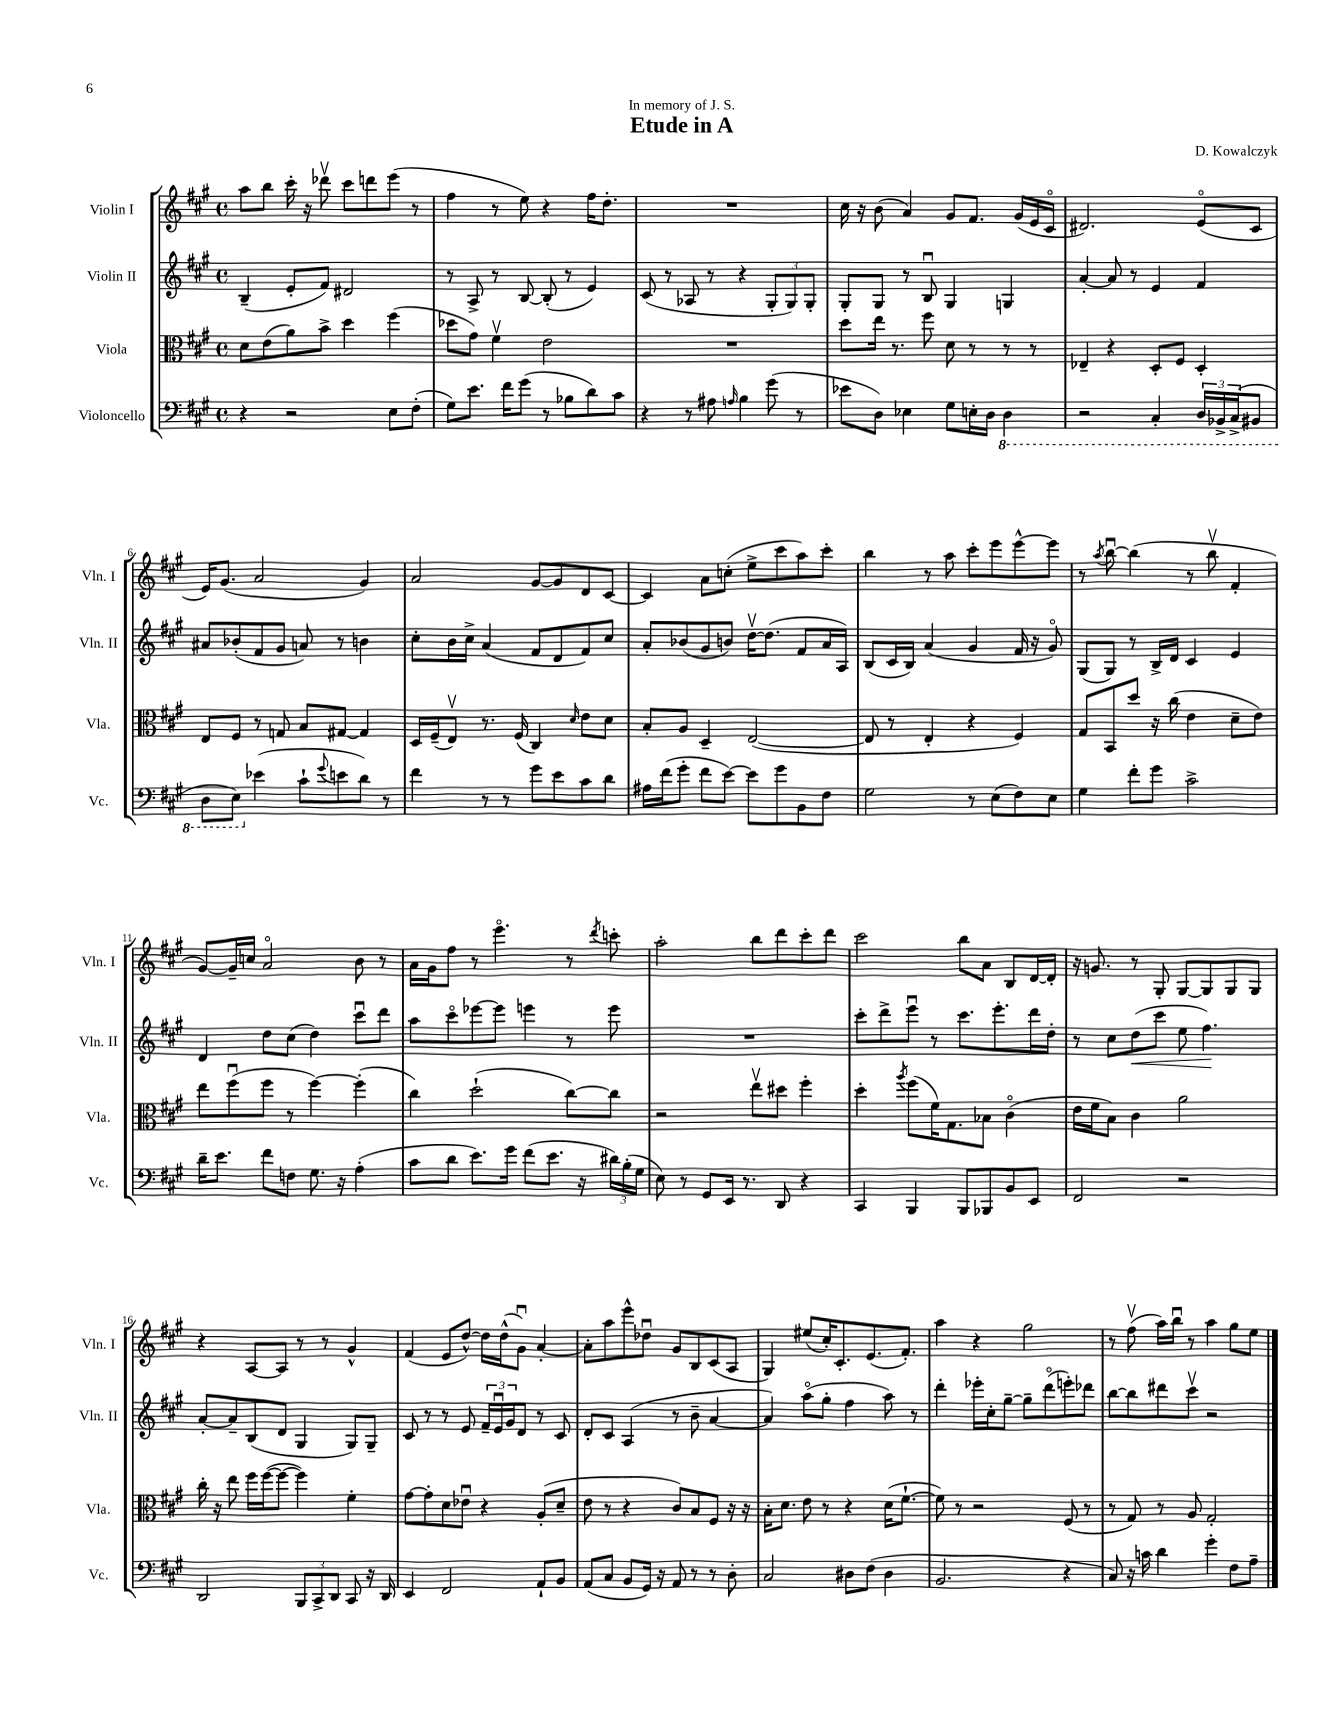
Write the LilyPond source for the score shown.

\header { title = "Etude in A" composer = "D. Kowalczyk" dedication = "In memory of J. S." }
<<
\new StaffGroup <<
\new Staff = "s0" \with { instrumentName = "Violin I" shortInstrumentName = "Vln. I" } {
    \clef treble \key a \major \defaultTimeSignature \time 4/4
    a''8 b''8 cis'''16-. r16 des'''8\upbow cis'''8 d'''8 e'''8( r8 |
    fis''4 r8 e''8) r4 fis''16 d''8.-. |
    R1 |
    cis''16 r16 b'8( a'4) gis'8 fis'8. gis'16( e'16 cis'16\flageolet |
    dis'2.) e'8\flageolet( cis'8 |
    e'16) gis'8.( a'2 gis'4) |
    a'2 gis'8~ gis'8 d'8 cis'8~ |
    cis'4 a'8 c''8-.( e''8-> cis'''8 a''8) cis'''8-. |
    b''4 r8 a''8 cis'''8-. e'''8 e'''8~-^ e'''8 |
    r8 \acciaccatura { a''8 } b''8~\downbow b''4( r8 b''8\upbow fis'4-. |
    gis'8~) gis'16-- c''16 a'2\flageolet b'8 r8 |
    a'16 gis'16 fis''8 r8 e'''4.\flageolet r8 \acciaccatura { d'''8 } c'''8-. |
    a''2-. b''8 d'''8 cis'''8-. d'''8 |
    cis'''2 b''8 a'8 b8 d'16~ d'16-. |
    r16 g'8. r8 gis8-. gis8~ gis8 gis8 gis8 |
    r4 a8~ a8 r8 r8 gis'4-^ |
    fis'4( e'8 d''8~-^) d''16 d''16-^( gis'8\downbow) a'4~-. |
    a'8-. a''8 e'''8-^ des''8\downbow gis'8 b8 cis'8( a8 |
    gis4) eis''8( cis''16-.) cis'8.-. e'8.( fis'8.-.) |
    a''4 r4 gis''2 |
    r8 fis''8\upbow( a''16) b''16\downbow r8 a''4 gis''8 e''8 \bar "|." |
}
\new Staff = "s1" \with { instrumentName = "Violin II" shortInstrumentName = "Vln. II" } {
    \clef treble \key a \major \defaultTimeSignature \time 4/4
    b4--( e'8-. fis'8) dis'2 |
    r8 a8-> r8 b8~ b8-.( r8 e'4) |
    cis'8( r8 aes8 r8 r4 \tuplet 3/2 { gis8-. gis8) gis8-. } |
    gis8-. gis8 r8 b8\downbow gis4 g4 |
    a'4~-. a'8 r8 e'4 fis'4 |
    ais'8 bes'8-.( fis'8 gis'8 a'8) r8 b'4 |
    cis''8-. b'16 cis''16-> a'4( fis'8 d'8 fis'8) cis''8 |
    a'8-. bes'8( gis'8 b'8) d''16~\upbow d''8.( fis'8 a'16 a16) |
    b8( cis'16 b16) a'4( gis'4 fis'16 r16 gis'8\flageolet) |
    gis8( gis8) r8 b16-> d'16 cis'4 e'4 |
    d'4 d''8 cis''8( d''4) cis'''8\downbow d'''8 |
    a''8 cis'''8\flageolet ees'''8~ ees'''8 e'''4 r8 e'''8 |
    R1 |
    cis'''8-. d'''8-> e'''8\downbow r8 cis'''8. e'''8.-. d'''16 d''16-. |
    r8 cis''8 d''8\<( cis'''8 e''8 fis''4.\!) |
    a'8~-. a'8-- b8( d'8 gis4 gis8) gis8-- |
    cis'8 r8 r8 e'8 \tuplet 3/2 { fis'16-- e'16\downbow gis'16 } d'8 r8 cis'8 |
    d'8-. cis'8 a4( r8 b'8-- a'4~ |
    a'4) a''8\flageolet( gis''8-. fis''4 a''8) r8 |
    d'''4-. ees'''16-. cis''16-. gis''8~-- gis''8-- d'''8\flageolet( e'''8-.) des'''8 |
    b''8~ b''8 dis'''8 cis'''8\upbow r2 \bar "|." |
}
\new Staff = "s2" \with { instrumentName = "Viola" shortInstrumentName = "Vla." } {
    \clef alto \key a \major \defaultTimeSignature \time 4/4
    d'8 e'8( a'8) b'8-> d''4 fis''4( |
    des''8 gis'8) fis'4\upbow e'2 |
    R1 |
    d''8 e''16 r8. fis''8 d'8 r8 r8 r8 |
    ees4-- r4 d8-. fis8 d4-. |
    e8 fis8 r8 g8 b8 gis8~ gis4 |
    d16 fis16--( e8\upbow) r8. fis16( cis4) \grace { d'16 } e'8 d'8 |
    b8-. a8 d4-- e2~( |
    e8 r8 e4-. r4 fis4) |
    gis8 b,8 d''8 r16 cis''16( e'4 d'8-- e'8) |
    e''8 fis''8\downbow( fis''8 r8 fis''4~) fis''4-.( |
    cis''4) d''2-!( cis''8~) cis''8 |
    r2 e''8\upbow dis''8 fis''4-. |
    d''4-. \acciaccatura { a''8 } fis''8( fis'16) gis8. bes8 cis'4\flageolet( |
    e'16 fis'16 b8) cis'4 a'2 |
    cis''16-. r16 e''8 fis''16 fis''16~( fis''8~ fis''4) fis'4-. |
    gis'8~ gis'8-. d'8 ees'8\downbow r4 a8-.( d'8-- |
    e'8 r8 r4 cis'8) b8 fis8 r16 r16 |
    b16-. d'8. e'8 r8 r4 d'16( fis'8.~-! |
    fis'8) r8 r2 fis8( r8 |
    r8 gis8) r8 a8 gis2-. \bar "|." |
}
\new Staff = "s3" \with { instrumentName = "Violoncello" shortInstrumentName = "Vc." } {
    \clef bass \key a \major \defaultTimeSignature \time 4/4
    r4 r2 e8 fis8-.( |
    gis8) e'8. fis'16 gis'8( r8 bes8 d'8) cis'8 |
    r4 r8 ais8 \grace { a16 } b4 gis'8( r8 |
    ees'8 d8) ees4 gis8 e16-. d16 \ottava #-1 d,4 |
    r2 cis,4-. \tuplet 3/2 { d,16 bes,,16-> cis,16->( } bis,,8 |
    d,8 e,8) \ottava #0 ees'4( cis'8-! \appoggiatura { gis'8 } e'8 d'8) r8 |
    fis'4 r8 r8 gis'8 e'8 cis'8 d'8 |
    ais16 fis'16( gis'8-. fis'8 e'8~) e'8 gis'8 b,8 fis8 |
    gis2 r8 e8( fis8) e8 |
    gis4 fis'8-. gis'8 cis'2-> |
    d'16-- e'8. fis'8 f8 gis8. r16 a4-.( |
    cis'8 d'8 e'8.) gis'16 fis'8( e'8. r16 \tuplet 3/2 { dis'16) b16-.( gis16 } |
    e8) r8 gis,8 e,16 r8. d,8 r4 |
    cis,4 b,,4 b,,8 bes,,8 b,8 e,8 |
    fis,2 r2 |
    d,2 \tuplet 3/2 { b,,8 cis,8-> d,8 } cis,8 r16 d,16 |
    e,4 fis,2 a,8-! b,8 |
    a,8( cis8 b,8 gis,16) r16 a,8 r8 r8 d8-. |
    cis2 dis8 fis8( dis4 |
    b,2. r4 |
    cis8) r16 c'16 d'4 gis'4-. fis8 a8-- \bar "|." |
}
>>
>>
